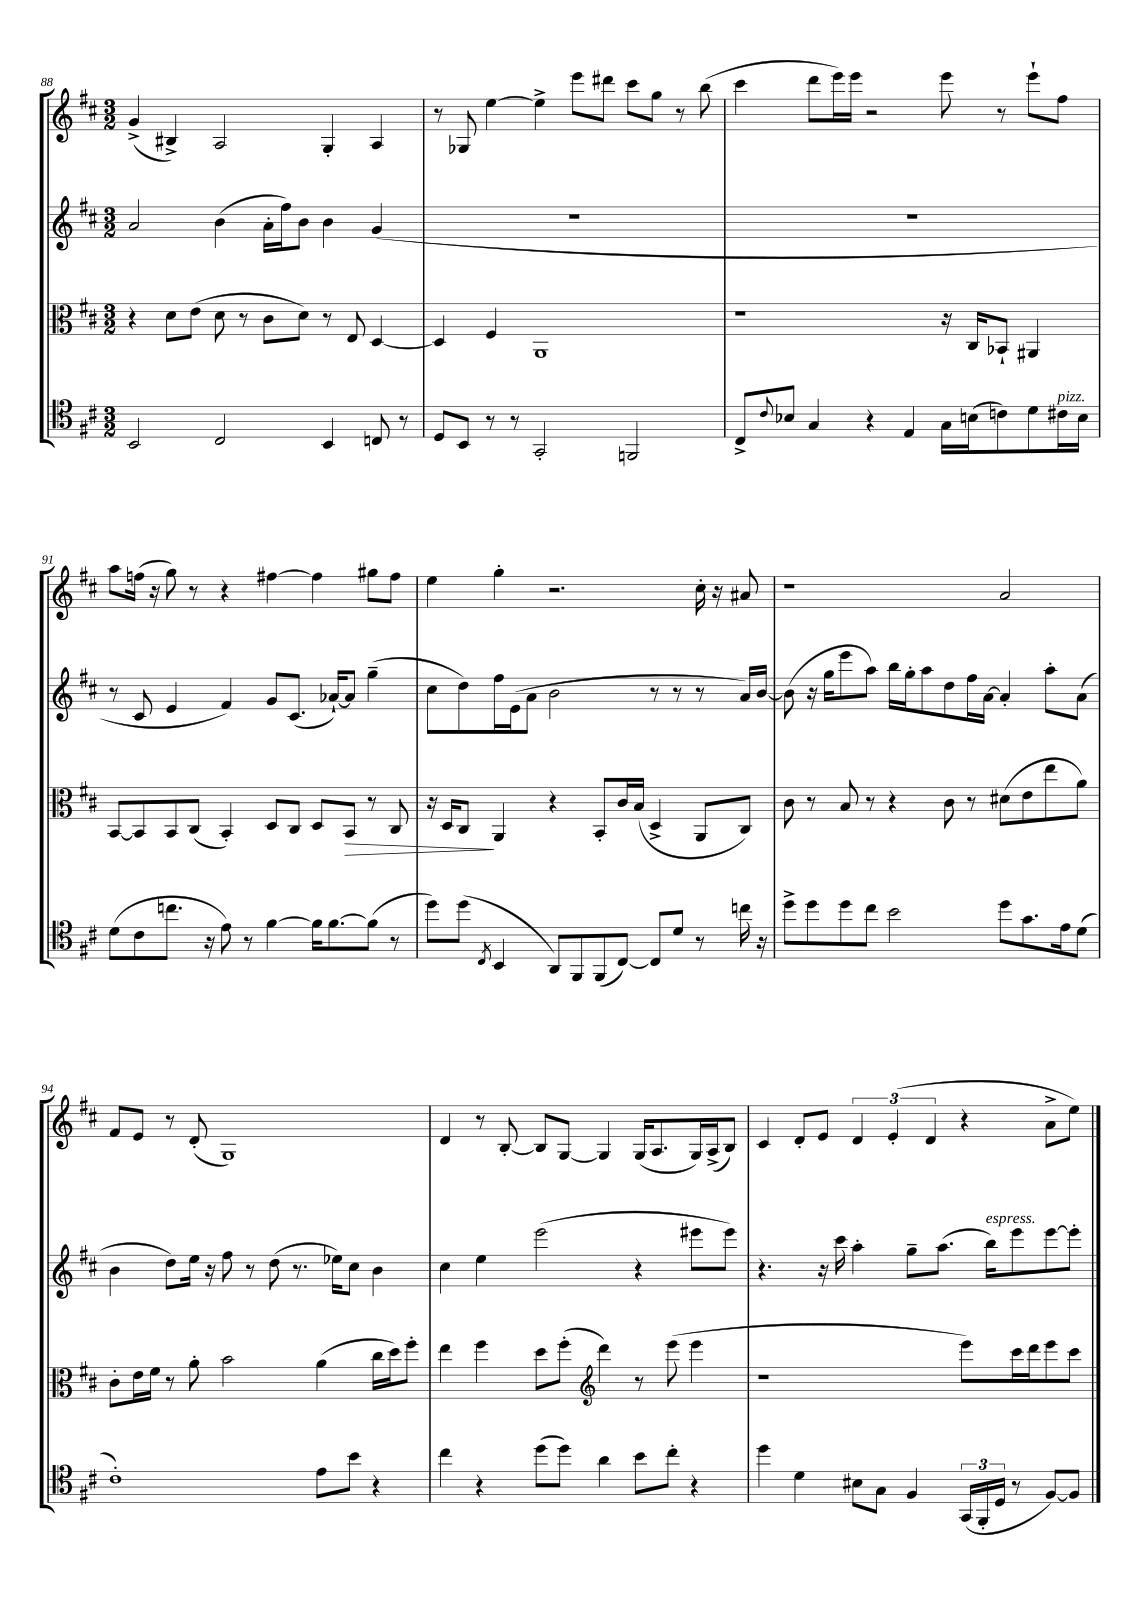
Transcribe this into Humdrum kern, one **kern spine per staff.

**kern	**kern	**dynam	**kern	**kern
*part4	*part3	*part3	*part2	*part1
*staff4	*staff3	*staff3	*staff2	*staff1
*clefC4	*clefC3	*	*clefG2	*clefG2
*k[f#c#]	*k[f#c#]	*	*k[f#c#]	*k[f#c#]
*M3/2	*M3/2	*	*M3/2	*M3/2
=88	=88	=88	=88	=88
2BB/	4r	.	2a/	(4g^/
.	8d\L	.	.	4B#X^/)
.	(8e\J	.	.	.
2C#/	8d\	.	(4b\	2A/
.	8r	.	.	.
.	8c#\L	.	16a'\LL	.
.	.	.	16ff#\J)	.
.	8d\J)	.	8b\J	.
4BB/	8r	.	4b\	4G'/
.	8E/	.	.	.
8Cn/	[4D/	.	(4g/	4A/
8r	.	.	.	.
=89	=89	=89	=89	=89
8D/L	4D/]	.	1.r	8r
8BB/J	.	.	.	8G-X/
8r	4F#/	.	.	[4ee\
8r	.	.	.	.
2GG'/	1AA	.	.	4ee^\]
.	.	.	.	8eee\L
.	.	.	.	8ddd#X\J
2FFn/	.	.	.	8ccc#\L
.	.	.	.	8gg\J
.	.	.	.	8r
.	.	.	.	(8bb\
=90	=90	=90	=90	=90
8C#^/L	1r	.	1.r	4ccc#\
8qqc#/	.	.	.	.
8B-X/J	.	.	.	.
4G/	.	.	.	8ddd\L
.	.	.	.	16eee\L)
.	.	.	.	16eee\JJ
4r	.	.	.	2r
4E/	.	.	.	.
16G\LL	16r	.	.	8eee\
(16Bn\J	16C#/KL	.	.	.
8cn\)	8BB-X`/J	.	.	8r
8d\	4AA#X/	.	.	8eee`\L
!LO:TX:a:i:t=pizz.	!	!	!	!
16c#X\L	.	.	.	8ff#\J
16B\JJ	.	.	.	.
!!LO:LB:g=z
=91	=91	=91	=91	=91
(8d\L	[8BB/L	.	8r	8aa\L
8c#\	8BB/]	.	8c#/	(16ffn\Jk
.	.	.	.	16r
8.ccn\J	8BB/	.	4e/	8gg\)
.	(8C#/J	.	.	8r
16r	.	.	.	.
8e\)	4BB'/)	.	4f#/)	4r
8r	.	.	.	.
[4f#\	8D/L	.	8g/L	[4ff#X\
.	8C#/J	.	(8.c#/J	.
16f#\KL]	8D/L	.	.	4ff#\]
[8.f#\	.	.	[16a-X`/KL)	.
!	!	!LO:HP:b	!	!
.	8BB/J	>	8a-/J]	.
(8f#\J]	8r	.	(4gg~\	8gg#X\L
8r	8C#/	.	.	8ff#\J
=92	=92	=92	=92	=92
8dd\L)	16r	.	8cc#\L	4ee\
.	16D/KL	.	.	.
(8dd\J	8C#/J	.	8dd\)	.
8qC#/	.	.	.	.
4BB/	4AA/	]	16ff#\L	4gg'\
.	.	.	(16e\J	.
.	.	.	8a\J	.
8AA/L)	4r	.	2b\	2.r
8FF#/	.	.	.	.
(8FF#/	8BB'/L	.	.	.
[8C#/J)	16c#/L	.	.	.
.	(16B/JJ	.	.	.
8C#/L]	4D^/	.	8r	.
8d/J	.	.	8r	.
8r	8AA/L	.	8r	16cc#'\
.	.	.	.	16r
16ccn\	8C#/J)	.	16a/LL)	8a#X/
16r	.	.	[16b/JJ	.
=93	=93	=93	=93	=93
8dd^\L	8c#\	.	(8b\]	1r
8dd\	8r	.	16r	.
.	.	.	16gg\KL	.
8dd\	8B/	.	8eee\	.
8cc#\J	8r	.	8aa\J)	.
2b\	4r	.	16bb\LL	.
.	.	.	16gg'\J	.
.	.	.	8aa\	.
.	8c#\	.	8dd\	.
.	8r	.	16ff#\L	.
.	.	.	[16a\JJ	.
8dd\L	(8d#X\L	.	4a'/]	2a/
8.g\	8e\	.	.	.
.	8ee\	.	8aa'\L	.
16e\k	.	.	.	.
(8d\J	8a\J)	.	(8a\J	.
!!LO:LB:g=z
=94	=94	=94	=94	=94
1c#')	8c#'\L	.	4b\	8f#/L
.	16e\L	.	.	8e/J
.	16f#\JJ	.	.	.
.	8r	.	8dd\L)	8r
.	8a'\	.	16ee\Jk	(8d'/
.	.	.	16r	.
.	2b\	.	8ff#\	1G)
.	.	.	8r	.
.	.	.	(8dd\	.
.	.	.	8.r	.
8e\L	(4a\	.	.	.
.	.	.	16ee-X\KL)	.
8b\J	.	.	8cc#\J	.
4r	16cc#\LL	.	4b\	.
.	16dd\J)	.	.	.
.	8ff#'\J	.	.	.
=95	=95	=95	=95	=95
4cc#\	4ee\	.	4cc#\	4d/
4r	4ff#\	.	4ee\	8r
.	.	.	.	[8B'/
(8dd\L	8dd\L	.	(2eee\	8B/L]
8dd\J)	(8ff#'\J	.	.	[8G/J
*	*clefG2	*	*	*
4a\	4ddd\)	.	.	4G/]
8b\L	8r	.	4r	(16G/KL
.	.	.	.	8.A/
8cc#'\J	(8eee\	.	.	.
4r	4eee\	.	8eee#X\L	16G/L)
.	.	.	.	(16A^/J
.	.	.	8eee#\J)	8B/J)
=96	=96	=96	=96	=96
4dd\	1r	.	4.r	4c#/
4d\	.	.	.	8d'/L
.	.	.	16r	8e/J
.	.	.	16ccc#\	.
8B#X\L	.	.	4aa'\	6d/
8G\J	.	.	.	.
.	.	.	.	(6e'/
4F#/	.	.	8gg~\L	.
.	.	.	.	6d/
.	.	.	(8.aa\J	.
(24GG/LL	8eee\L)	.	.	4r
24FF#'/	.	.	.	.
!	!	!	!LO:TX:a:i:t=espress.	!
.	.	.	16bb\KL)	.
24D/JJ	.	.	.	.
8r	16ccc#\L	.	8eee\	.
.	16ddd\J	.	.	.
[8F#/L)	8eee\	.	[8eee\	8a^\L
8F#/J]	8ccc#\J	.	8eee'\J]	8ee\J)
==	==	==	==	==
*-	*-	*-	*-	*-
